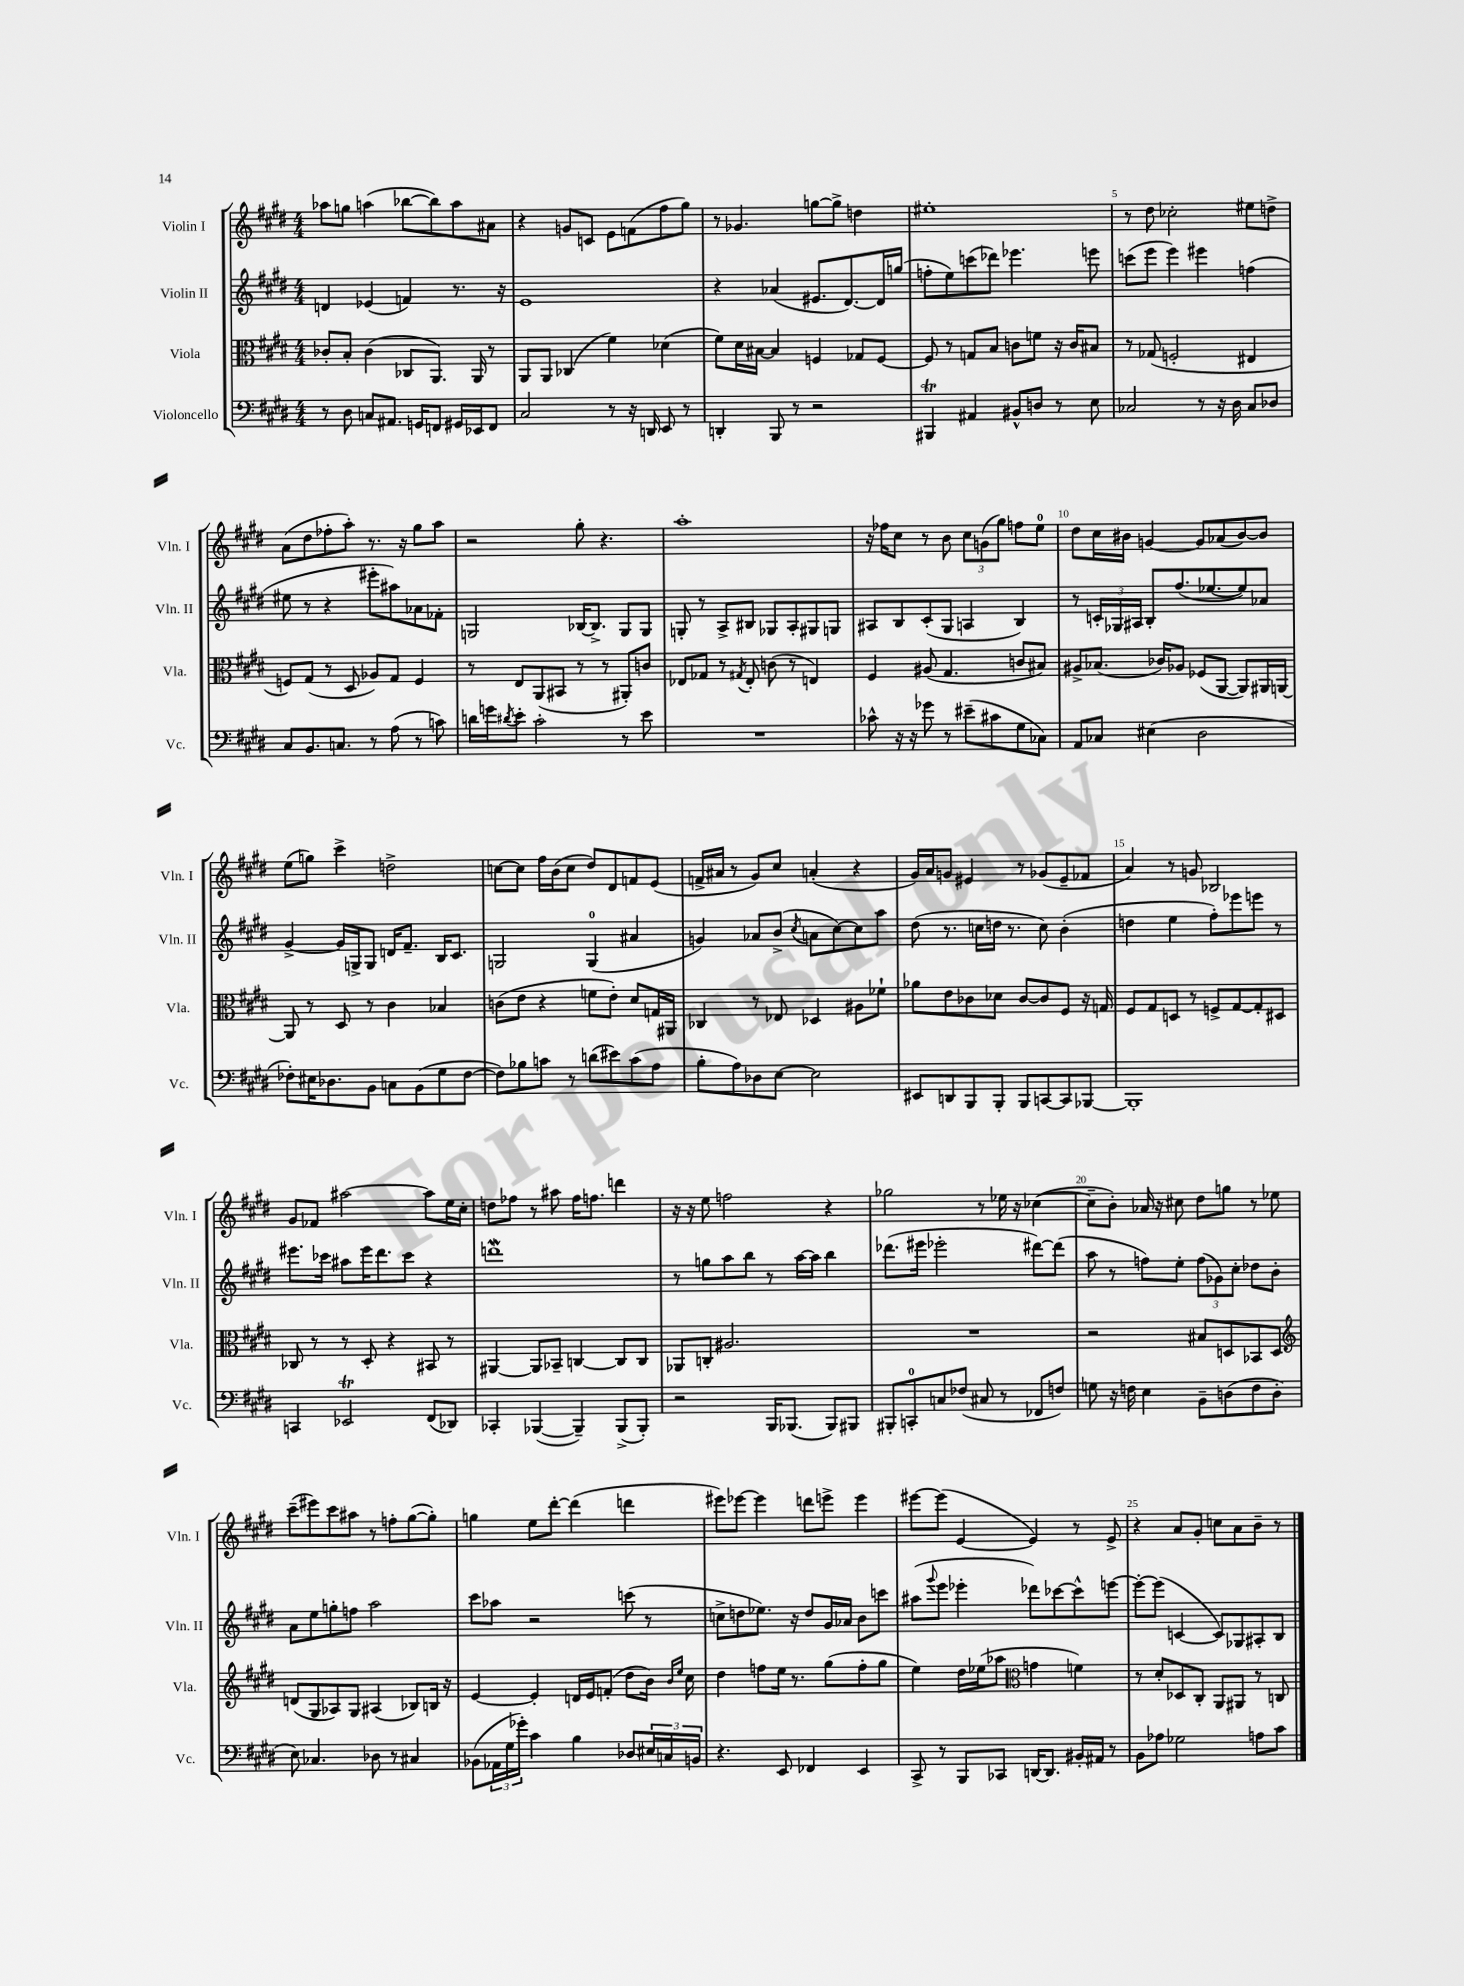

**kern	**kern	**kern	**kern
*part4	*part3	*part2	*part1
*staff4	*staff3	*staff2	*staff1
*I"Violoncello	*I"Viola	*I"Violin II	*I"Violin I
*I'Vc.	*I'Vla.	*I'Vln. II	*I'Vln. I
*clefF4	*clefC3	*clefG2	*clefG2
*k[f#c#g#d#]	*k[f#c#g#d#]	*k[f#c#g#d#]	*k[f#c#g#d#]
*M4/4	*M4/4	*M4/4	*M4/4
=1	=1	=1	=1
8r	8c-X'/L	4dn/	8aa-X\L
8D#\	8B'/J	.	8ggn\J
8Cn/L	(4c-\	(4e-X/	(4aan\
8.AA#X/J	.	.	.
.	8C-X/L	4fn/)	[8bb-X\L
16GGn/KL	.	.	.
8FFn/J	8.AA/J)	.	8bb-\])
16GG#X/LL	.	8.r	8aa\
16EE-X/J	16AA/	.	.
8FF/J	8r	.	8a#X\J
.	.	16r	.
=2	=2	=2	=2
2C#/	8AA/L	1e	4r
.	8AA/J	.	.
.	(4C-X/	.	8gn/L
.	.	.	8cn/J
8r	4f#\)	.	8e\L
16r	.	.	(8fn\
16DDn/	.	.	.
8EE/	(4d-X\	.	8ff#\
8r	.	.	8gg#\J)
=3	=3	=3	=3
4DDn'/	8f#\L)	4r	8r
.	16d#\L	.	4.g-X/
.	[16B#X\JJ	.	.
8BBB/	4B#/]	(4a-X/	.
8r	.	.	.
2r	4Fn/	8.e#X/L	[8ggn\L
.	.	.	8gg^\J]
.	.	[8.d#/)	.
.	8G-X/L	.	4ddn\
.	[8F/J	16d#/L]	.
.	.	(16ggn/JJ	.
=4	=4	=4	=4
4BBB#Xt/	8F/]	8ffn'\L	1ee#X'
.	8r	8ee\)	.
4AA#X/	8Gn/L	(8cccn\	.
.	8B/J	8ddd-X\J)	.
8BB#X^^/L	8cn\L	4.eee-X\	.
8Dn/J	8fn\J	.	.
8r	16r	.	.
.	16c/KL	.	.
8E\	8B#X/J	8eeen\	.
=5	=5	=5	=5
2C-X/	8r	(8cccn\L	8r
.	(8G-X/	8eee\J	8dd#\
.	2Fn'/	4eee\)	2cc-X'\
8r	.	4eee#X\	.
16r	.	.	.
16D#\	.	.	.
8C-/L	4E#X/	(4ffn\	8ee#X\L
8D-X/J	.	.	8ddn^\J
!!LO:LB:g=z
=6	=6	=6	=6
8C#/L	8Fn/L)	8ee#X\	(8a\L
8.BB/	(8G#/J	8r	8dd#\
.	8r	4r	8ff-X'\
8.Cn/J	.	.	.
.	8D#/	.	8aa'\J)
8r	8A-X/L)	8eee#X'\L	8.r
(8A\	8G#/J	8aa#X\)	.
.	.	.	16r
8r	4F/	8a-X\	8gg#\L
8cn\)	.	8f-X'\J	8aa\J
=7	=7	=7	=7
16dn\LL	8r	2Gn/	2r
16gn\J	.	.	.
8qd#X/	.	.	.
8e'\J	8E/L	.	.
2c#'\	(8AA/	.	.
.	8BB#X/J	.	.
.	8r	[16B-X/KL	8gg#'\
.	.	8.B-^/J]	.
.	8r	.	4.r
8r	8AA#X'/L)	8G/L	.
8e\	8cn/J	8G/J	.
=8	=8	=8	=8
1r	8E-X/L	8Gn'/	1aa'
.	8G-X/J	8r	.
.	8r	8A^/L	.
.	8qG#X/	.	.
.	8E-'/	8B#X/J	.
.	(8cn\	8G-X/L	.
.	8r	8A'/	.
.	4En/)	8G#X/	.
.	.	8Gn/J	.
=9	=9	=9	=9
8c-X^^\	4F#/	8A#X/L	16r
.	.	.	16ff-X\KL
16r	.	8B/	8cc#\J
16r	.	.	.
8g-X\	(8A#X/	(8c#'/	8r
8r	4.G#/	8G#/J	8b\
(8e#X~\L	.	4An/	12cc#\L
.	.	.	(12gn\
8c#X\	.	.	.
.	.	.	12gg#\J)
8G#\	8cn/L	4B/)	8ffn\L
8C-X\J)	8B#X/J)	.	8ee\J
=10	=10	=10	=10
8AA/L	8A#X^/L	8r	8dd#\L
8C-X/J	(8.B-X/J	24cn'/LL	16cc#\L
.	.	24G-X/	.
.	.	.	16b#X\JJ
.	.	24A#X/JJ	.
(4E#X\	.	8B'/L	[4gn/
.	16c-X/KL)	.	.
.	8A-X/J	(8.ff#/	.
2D#\	(8F-X/L	.	8g/L]
.	.	[8.ee-X/	.
.	[8AA/J	.	(8a-X/
.	8AA/L])	8ee-/])	[8b#/)
.	16AA#X/L	8a-X/J	8b#/J]
.	[16AAn/JJ	.	.
!!LO:LB:g=z
=11	=11	=11	=11
8F-X'\L)	8AA/]	[4g#^/	(8ee\L
16E#X\K	8r	.	8ggn\J)
8.D-X\	.	.	.
.	8D#/	16g#/LL]	4ccc#^\
.	.	16Gn^/J	.
8BB\J	8r	8G/J	.
8Cn\L	4c#\	16dn/KL	2ddn^\
.	.	8.f#~/J	.
(8BB\	.	.	.
8G#\	4B-X/	16B/KL	.
.	.	8.c#/J	.
[8F-\J	.	.	.
=12	=12	=12	=12
8F-\L])	(8cn\L	2Gn/	[8ccn\L
8B-X\	8e\J	.	8cc\J]
8cn\J	4r	.	16ff#\LL
.	.	.	(16b\J
8r	.	.	8cc\J
(8dn\L	8fn\L	(4G/	8dd#/L)
8e#X\)	8e'\J)	.	8d#/
(8c\	8d#/L	4a#X/	8fn/
8A\J	16Gn/L	.	(8e/J
.	16AA#X/JJ	.	.
=13	=13	=13	=13
8B'\L	4C-X/	4gn/)	16fn^/LL
.	.	.	16a#X/JJ
8A\)	.	.	8r
8D-X\	8r	8a-X/L	8g#/L)
[8E\J	8E-X/	(8b^/J	8cc#/J
.	.	8qcc#/	.
2E\]	4D-X/	8an\L	(4an'/
.	.	[8cc#\)	.
.	8A#X\L	8cc#\]	4r
.	8f-X`\J	8aa\J	.
=14	=14	=14	=14
8EE#X/L	8a-X\L	(8dd#\	16g#/LL)
.	.	.	16a/J
8DDn/	8e\	8.r	8gn/J
8BBB/	8c-X\	.	4e#X/
.	.	16ccn\LL	.
8BBB'/J	8d-X\J	16ddn\JJ	.
.	.	8.r	.
8BBB/L	[8c-/L	.	8r
[8CCn/	8c-/]	8cc\)	(8g-X/L
8CC/]	8F#/J	(4b'\	8e#~/
[8BBB-X/J	16r	.	8f-X/J
.	16Gn/	.	.
=15	=15	=15	=15
1BBB-']	8F#/L	4ddn\	4a/)
.	8G#/	.	.
.	8Dn/J	4ee\	8r
.	8r	.	8gn/
.	8Fn^/L	8ff#'\L)	2B-X/
.	[8G#/	8eee-X\	.
.	8G#'/]	8eeen\J	.
.	8D#X/J	8r	.
!!LO:LB:g=z
=16	=16	=16	=16
4CCn/	8C-X/	8.eee#X\L	8g#/L
.	8r	.	8f-X/J
.	.	16ccc-X\Jk	.
2EE-XT/	8r	8aa#X\L	[2aa#X\
.	8D#'/	16eee#\K	.
.	.	8.ddd#\	.
.	4r	.	.
.	.	8ccc-\J	.
(8FF#/L	8BB#X/	4r	8aa#\L]
8DD-X/J)	8r	.	16ee\L
.	.	.	16cc#'\JJ
=17	=17	=17	=17
4CC-X'/	[4AA#X/	1dddnw	8ddn\L
.	.	.	8ff-X\J
([4BBB-X/	8AA#/L]	.	8r
.	8BB-X~/J	.	8aa#X\
4BBB-~/])	[4Cn/	.	16ff-\KL
.	.	.	8.ffn\J
(8BBB-^/L	8C/L]	.	4dddn\
8BBB-'/J)	8C/J	.	.
=18	=18	=18	=18
2r	8AA-X/L	8r	16r
.	.	.	16r
.	8Cn'/J	8ggn\L	8ee\
.	2.A#X/	8aa\	2ffn\
.	.	8bb\J	.
16BBB/KL	.	8r	.
(8.BBB-X/J	.	.	.
.	.	[16aa\LL	.
.	.	16aa\JJ]	.
8BBB-/L)	.	4bb\	4r
8BBB#X/J	.	.	.
=19	=19	=19	=19
8BBB#X'/L	1r	(8.ddd-X\L	2gg-X\
8CCn'/	.	.	.
.	.	16eee#X\Jk	.
8Cn/	.	2eee-X'\	.
(8F-X/J	.	.	.
8C#X/	.	.	8r
8r	.	.	16ee-X\
.	.	.	16r
8FF-X/L	.	[8ddd#X\L)	([4cc-X\
8Fn/J)	.	(8ddd#\J]	.
=20	=20	=20	=20
8Gn\	2r	8aa\	8cc-~\L]
16r	.	8r	8b'\J)
16Fn\	.	.	.
4E\	.	8ffn\L)	16a-X/
.	.	.	16r
.	.	8ee'\J	8cc#X\
8BB~\L	8B#X/L	(12ff\L	8dd#\L
.	.	12g-X\)	.
(8Dn\	8Dn/	.	8ggn\J
.	.	12cc#'\J	.
8F\	8BB-X/	8dd-X\L	8r
8D'\J	8D/J	8b'\J	8ee-X\
!!LO:LB:g=z
=21	=21	=21	=21
*	*clefG2	*	*
8E\)	(8dn/L	8a\L	(8ccc#~\L
4.C-X/	8G#/	8ee\	8eee#X\)
.	8A-X/)	8ggn'\	8ccc#\
.	8G#/J	8ffn\J	8aa#X\J
8D-X\	(4A#X/	2aa\	8r
8r	.	.	8ffn'\L
4C#X/	8B-X/L)	.	([8gg#\
.	16Bn/Jk	.	8gg#'\J])
.	16r	.	.
=22	=22	=22	=22
(8BB-X\L	[4e/	8ccc#\L	4ggn\
24AA-X\L	.	8aa-X\J	.
24G#\	.	.	.
24g-X'\JJ)	.	.	.
4c#\	4e'/]	2r	8ee\L
.	.	.	[8ddd#'\J
4B\	16dn/LL	.	(4ddd#\]
.	16e/J	.	.
.	(8fn'/J	.	.
8D-X/L	8dd#\L	(8cccn\	4dddn\
24E#X/L	16b\Jk)	8r	.
24Cn/	.	.	.
.	16qqb/LL	.	.
.	16qqee/JJ	.	.
.	16cc#\	.	.
24BBn/JJ	.	.	.
=23	=23	=23	=23
4.r	4dd#\	8ccn^\L	8eee#X\L)
.	.	8ddn\	[8eee-X\J
.	8ffn\L	8.ee-X\J)	4eee-\]
8EE/	16ee\Jk	.	.
.	8.r	16r	.
4FF-X/	.	8dd/L	8dddn\L
.	(8gg#\L	16g#/L	8eeen^\J
.	.	16a-X/JJ	.
4EE/	8ff'\	8b\L	4eee\
.	8gg#\J	8cccn\J	.
=24	=24	=24	=24
8CC#^/	4ee\)	(8aa#X\L	[8eee#X\L
.	.	8qqggg#/	.
8r	.	8eee\J	(8eee#\J]
8BBB/L	16dd#\LL	4eee-X'\	[4e/
.	(16ee-X\J	.	.
8CC-X/J	8aa-X\J	.	.
*	*clefC3	*	*
[16DDn/KL	4gn\	8ddd-X\L)	4e/])
8.DD/J]	.	.	.
.	.	[8ccc-X\	.
16BB#X'/LL	4fn\)	8ccc-^^\]	8r
16AA#X/JJ	.	.	.
8r	.	[8eeen\J	8e^/
=25	=25	=25	=25
8BB\L	8r	8eee'\L_	4r
8A-X\J	8d#'/L	(8eee\J]	.
2G-X\	8D-X/	[4cn/	8a/L
.	8C#'/J	.	8g#'/J
.	8AA/L	8c/L])	8ccn\L
.	8AA#X/J	8G-X/	8a\
8An\L	8r	8A#X'/	8b~\J
8c#\J	8Cn/	8B/J	8r
==	==	==	==
*-	*-	*-	*-
